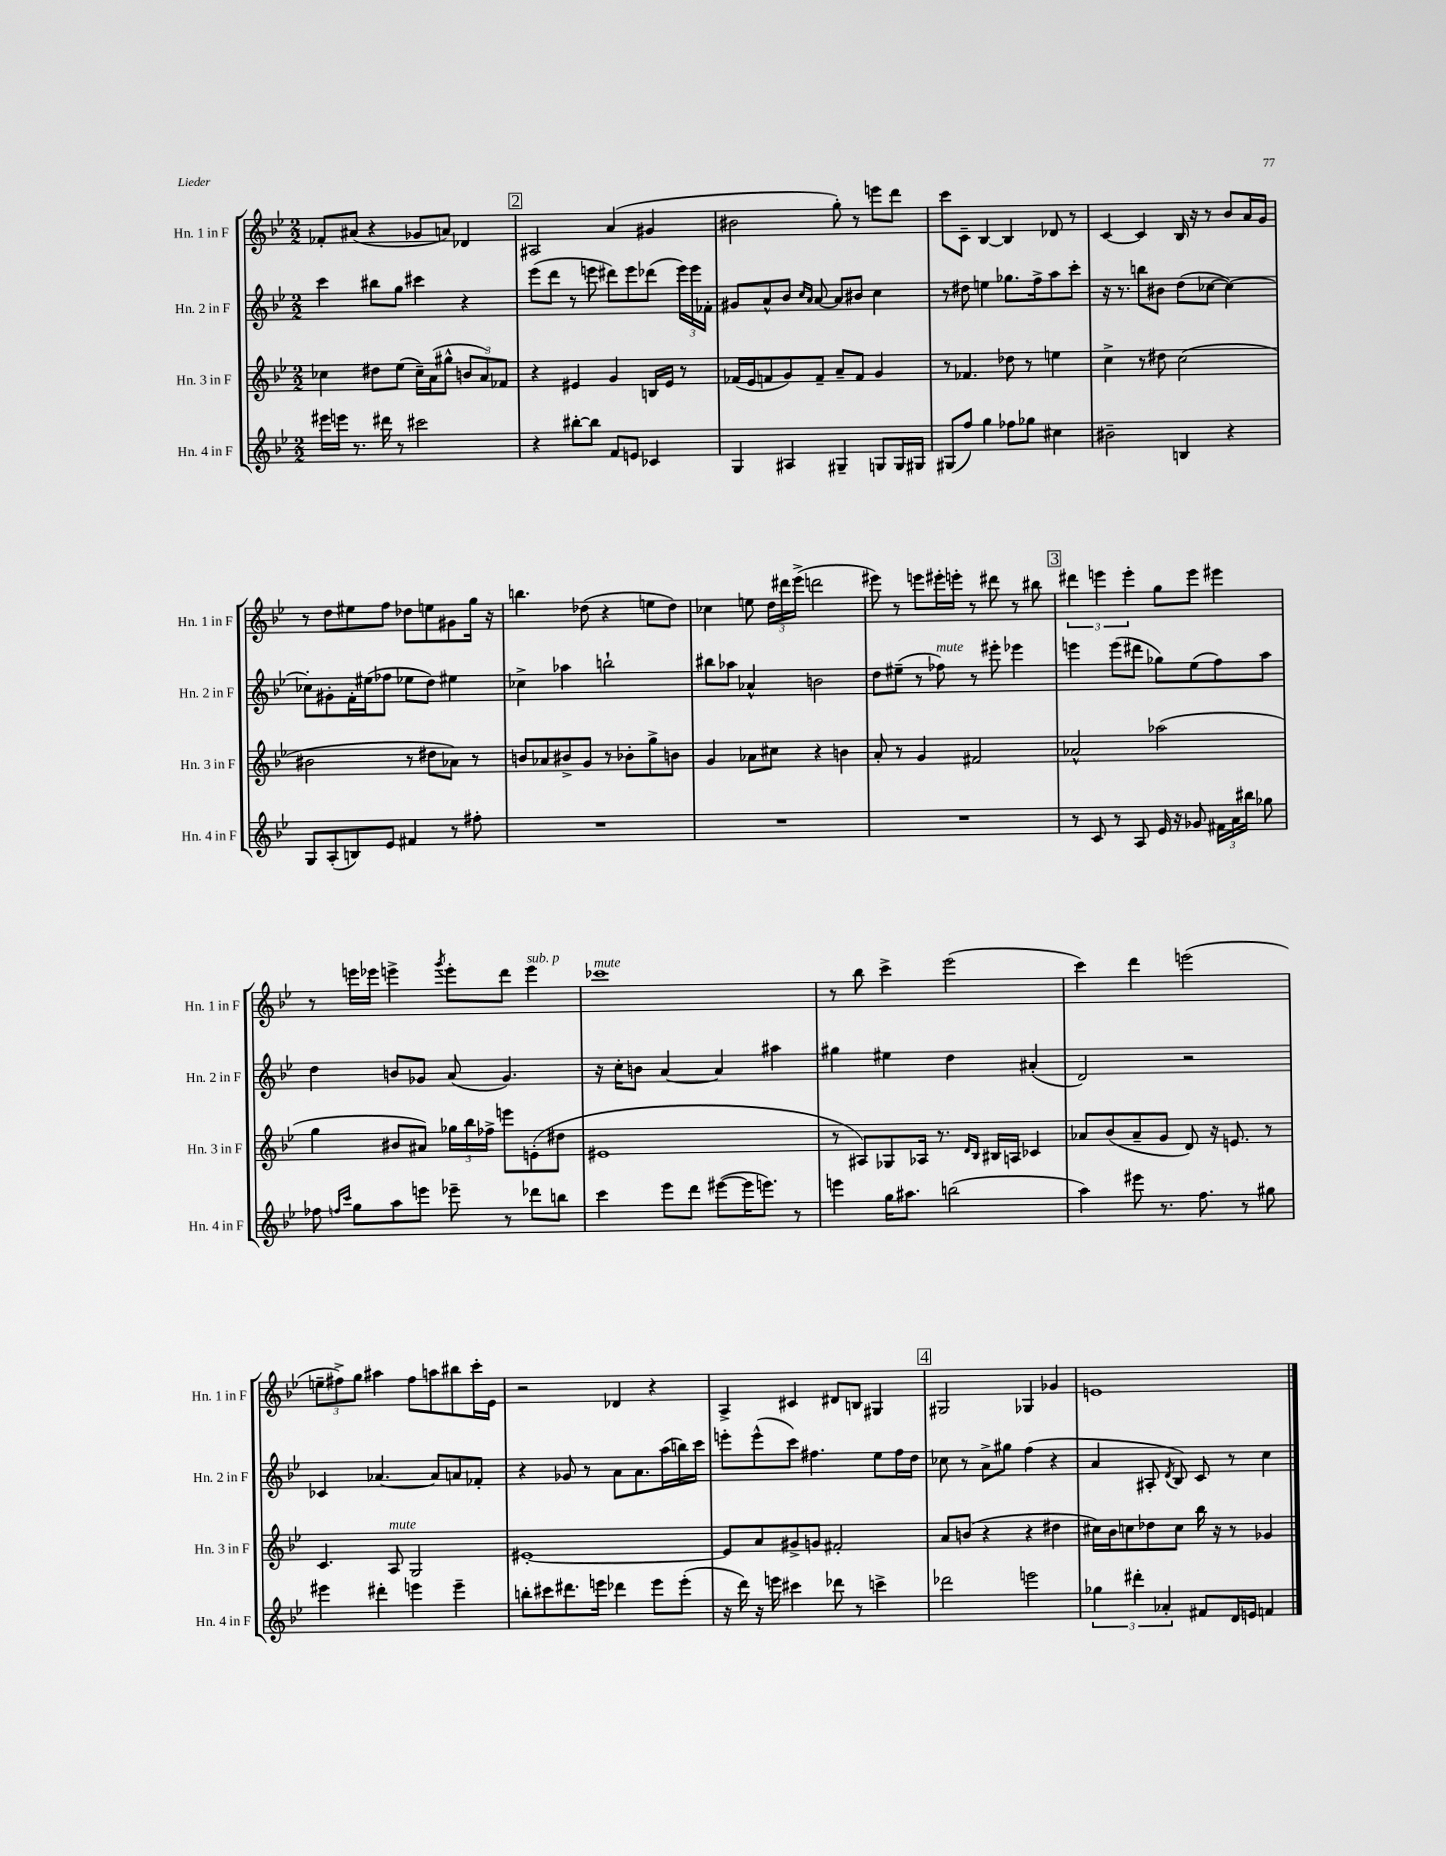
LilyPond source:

<<
\new StaffGroup <<
\new Staff = "s0" \with { instrumentName = "Hn. 1 in F" shortInstrumentName = "Hn. 1 in F" } {
    \clef treble \key bes \major \numericTimeSignature \time 2/2
    \autoBeamOff fes'8[-. ais'8]( r4 ges'8[ a'8]) des'4 |
    \mark \markup { \box "2" } ais2 a'4( gis'4 |
    bis'2 g''8-.) r8 e'''8[ d'''8] |
    c'''8[ c'8]-- bes4~ bes4 des'8 r8 |
    c'4~ c'4 bes16 r16 r8 bes'8[ a'16 g'16] |
    r8 d''8[ eis''8 f''8] des''8[ e''8 gis'8 g''16] r16 |
    b''4. des''8( r4 e''8[ des''8]) |
    ces''4 e''8 \tuplet 3/2 { d''16[ dis'''16 ees'''16]->( } d'''2 |
    eis'''8) r8 e'''8[ eis'''16-. e'''16]-. r8 dis'''8 r8 bis''8 |
    \mark \markup { \box "3" } \tuplet 3/2 { dis'''4 e'''4 e'''4-. } g''8[ e'''8] eis'''4 |
    r8 e'''16[ ees'''16] e'''4-> \acciaccatura { g'''8 } e'''8[-. d'''8] e'''4^\markup { \italic "sub. p" } |
    ces'''1^\markup { \italic "mute" } |
    r8 bes''8 c'''4-> ees'''2( |
    c'''4) d'''4 e'''2( |
    \tuplet 3/2 { e''8[-- fis''8->) g''8] } ais''4 fis''8[ a''8 bis''8 c'''16-. ees'16] |
    r2 des'4 r4 |
    a4-> cis'4 dis'8[ b8] gis4 |
    \mark \markup { \box "4" } gis2 ges4 ges'4 |
    e'1 \bar "|." |
}
\new Staff = "s1" \with { instrumentName = "Hn. 2 in F" shortInstrumentName = "Hn. 2 in F" } {
    \clef treble \key bes \major \numericTimeSignature \time 2/2
    \autoBeamOff c'''4 bis''8[ g''8] cis'''4 r4 |
    \mark \markup { \box "2" } ees'''8[( d'''8] r8 e'''8 dis'''8[) e'''8 des'''8]( \tuplet 3/2 { e'''16[) e'''16 fes'16]-. } |
    gis'8[ a'8-^ bes'8] \grace { c''16[ a'16] } a'8~ a'8[ bis'8] c''4 |
    r8 dis''8 e''4 ges''8.[ f''16-> a''8 c'''8]-. |
    r16 r8. b''8[ bis'8] d''8[( ces''8]~ ces''4~) |
    ces''8[-. gis'8-. f'16-. eis''16( fes''8] ees''8[ d''8]) eis''4 |
    ces''4-> aes''4 b''2-! |
    bis''8[ aes''8] aes'4-^ b'2 |
    d''8[ eis''8]--( r8 fes''8^\markup { \italic "mute" }) r8 eis'''8-. ees'''4 |
    \mark \markup { \box "3" } e'''4 e'''8[( dis'''8] ges''8[) ees''8( f''8) a''8] |
    d''4 b'8[ ges'8] a'8( ges'4.) |
    r16 c''16[-. b'8] a'4~ a'4 ais''4 |
    gis''4 eis''4 d''4 ais'4-.( |
    d'2) r2 |
    ces'4 aes'4.~ aes'8[ a'8 fes'8]-. |
    r4 ges'8 r8 a'8[ a'8. a''16( b''16) c'''16] |
    e'''8[-. e'''8-^( c'''8]) fis''4. ees''8[ fis''16 d''16] |
    \mark \markup { \box "4" } ces''8 r8 a'8[-> gis''8] f''4( r4 |
    a'4 ais8-. \acciaccatura { d'8 } bes8) c'8 r8 c''4 \bar "|." |
}
\new Staff = "s2" \with { instrumentName = "Hn. 3 in F" shortInstrumentName = "Hn. 3 in F" } {
    \clef treble \key bes \major \numericTimeSignature \time 2/2
    \autoBeamOff ces''4 dis''8[ ees''8]( ces''16[--) a'16( gis''8]-^ \tuplet 3/2 { b'8[ a'8) fes'8] } |
    \mark \markup { \box "2" } r4 eis'4 g'4 b16[ eis'16] r8 |
    fes'16[( ees'16 f'8 g'8) f'8]-- a'8[-- f'8] g'4 |
    r8 fes'4. des''8 r8 e''4 |
    c''4-> r8 dis''8 c''2( |
    bis'2 r8 dis''8[ aes'8]) r8 |
    b'8[ aes'8 bis'8-> g'8] r8 bes'8[-. g''8-> b'8] |
    g'4 aes'8[ cis''8] r4 b'4 |
    a'8-. r8 g'4 fis'2 |
    \mark \markup { \box "3" } aes'2-^ aes''2( |
    g''4 bis'8[ ais'8]) \tuplet 3/2 { ges''16[ bes''16 fes''16]-> } e'''8[ e'8-.( dis''8] |
    eis'1 |
    r8 ais8[) ges8 aes16] r8. \grace { d'16[ bes16] } bis16[ a16] ces'4 |
    aes'8[ bes'8( aes'8-- g'8] d'8) r16 e'8. r8 |
    c'4. a8^\markup { \italic "mute" } g2 |
    eis'1~-. |
    eis'8[ a'8 gis'8-> g'8] fis'2-. |
    \mark \markup { \box "4" } a'8[ b'8]( r4 r4 dis''4 |
    cis''16[) bes'16 c''8 des''8 c''8] bes''16 r16 r8 ges'4 \bar "|." |
}
\new Staff = "s3" \with { instrumentName = "Hn. 4 in F" shortInstrumentName = "Hn. 4 in F" } {
    \clef treble \key bes \major \numericTimeSignature \time 2/2
    \autoBeamOff eis'''16[ e'''16] r8. dis'''16 r8 cis'''2 |
    \mark \markup { \box "2" } r4 bis''8[~-. bis''8] f'8[ e'8] ces'4 |
    g4 ais4 gis4-- g8[ g16 gis16] |
    gis8[( f''8]) g''4 fes''8[ ges''8] cis''4 |
    bis'2-- b4 r4 |
    g8[ a8-.( b8) ees'8] fis'4 r8 fis''8-. |
    R1 |
    R1 |
    R1 |
    \mark \markup { \box "3" } r8 c'8 r8 a8 ees'16 r16 ges'8 \tuplet 3/2 { fis'16[ a'16 bis''16] } ges''8 |
    fes''8 \grace { f''16[ c'''16] } g''8[ a''8 e'''8] ees'''8-- r8 des'''8[ b''8] |
    c'''4 ees'''8[ d'''8] eis'''8[~( eis'''16 e'''8.]) r8 |
    e'''4 g''16[ ais''8.] b''2( |
    a''4) eis'''8 r8. f''8. r8 gis''8 |
    eis'''4 dis'''4-. e'''4 e'''4-- |
    b''8[-. cis'''8 dis'''8. e'''16] des'''4 e'''8[ e'''8]-.( |
    r16 d'''16) r16 e'''16 cis'''4 des'''8 r8 c'''4-> |
    \mark \markup { \box "4" } des'''2 e'''2 |
    \tuplet 3/2 { ges''4 dis'''4-. aes'4-. } fis'8[ d'16 e'16] f'4 \bar "|." |
}
>>
>>
\layout { \context { \Score \remove "Bar_number_engraver" } }
